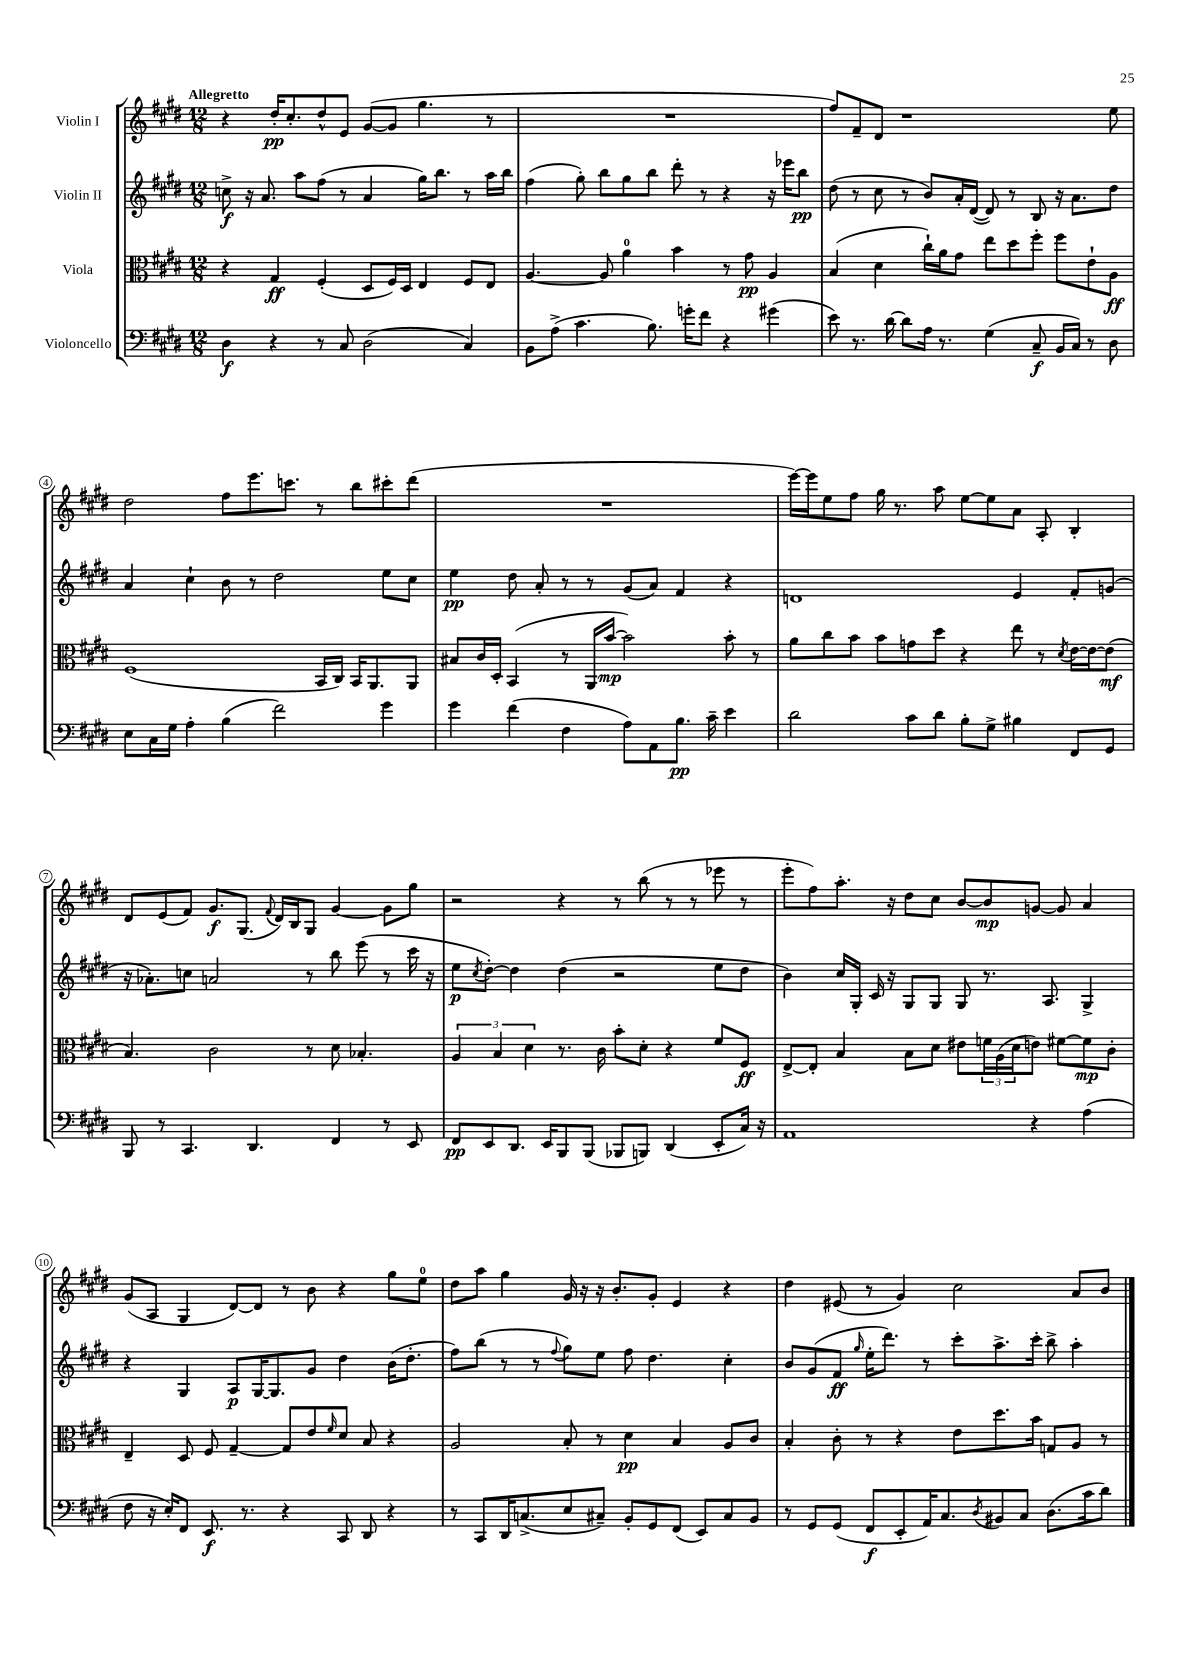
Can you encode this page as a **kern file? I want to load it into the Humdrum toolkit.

**kern	**kern	**kern	**kern
*staff4	*staff3	*staff2	*staff1
*clefF4	*clefC3	*clefG2	*clefG2
*k[f#c#g#d#]	*k[f#c#g#d#]	*k[f#c#g#d#]	*k[f#c#g#d#]
*M12/8	*M12/8	*M12/8	*M12/8
4D#	4r	8cc^	4r
.	.	16r	.
.	.	8.a	.
4r	4G#	.	16dd#'
.	.	.	8.cc#'
.	.	8aa	.
8r	(4F#'	(8ff#	8dd#^^
8C#	.	8r	8e
(2D#	8D#	4a	([8g#
.	16F#)	.	8g#]
.	16D#	.	.
.	4E	16gg#)	4.gg#
.	.	8.bb	.
4C#)	8F#	8r	.
.	8E	16aa	8r
.	.	16bb	.
=	=	=	=
8BB	[4.A	(4ff#	1.r
(8A^	.	.	.
4.c#	.	8gg#')	.
.	8A]	8bb	.
.	4a	8gg#	.
8.B)	.	8bb	.
.	4b	8ddd#'	.
16g'	.	.	.
8f#	.	8r	.
4r	8r	4r	.
.	8g#	.	.
(4g#	4A	16r	.
.	.	16eee-	.
.	.	8bb	.
=	=	=	=
8e)	(4B	(8dd#	8ff#)
8.r	.	8r	8f#~
.	4d#	8cc#	8d#
[16d#	.	.	.
8d#]	.	8r	1r
16A	16cc#`)	8b)	.
8.r	16a	.	.
.	8g#	16a'	.
.	.	([16d#	.
(4G#	8ee	8d#])	.
.	8dd#	8r	.
8C#~	8ff#'	8B	.
16BB	8ff#	16r	.
16C#)	.	8.a	.
8r	8e`	.	.
8D#	8A	8dd#	8ee
=	=	=	=
8E	(1F#	4a	2dd#
16C#	.	.	.
16G#	.	.	.
4A'	.	4cc#`	.
(4B	.	8b	8ff#
.	.	8r	8.eee
2f#)	.	2dd#	.
.	.	.	8.ccc
.	16BB	.	8r
.	16C#)	.	.
.	16BB	.	8bb
.	8.AA	.	.
4g#	.	8ee	8ccc#'
.	8AA	8cc#	(8ddd#
=	=	=	=
4g#	8B#	4ee	1.r
.	16c#	.	.
.	16D#'	.	.
(4f#	(4BB	8dd#	.
.	.	8a'	.
4F#	8r	8r	.
.	16AA	8r	.
.	[16b	.	.
8A)	2b])	(8g#	.
8AA	.	8a)	.
8.B	.	4f#	.
16c#~	.	.	.
4e	8b'	4r	.
.	8r	.	.
=	=	=	=
2d#	8a	1d	[16eee)
.	.	.	16eee]
.	8cc#	.	8ee
.	8b	.	8ff#
.	8b	.	16gg#
.	.	.	8.r
8c#	8g	.	.
8d#	8dd#	.	8aa
8B'	4r	.	[8ee
8G#^	.	.	8ee]
4B#	8ee	4e	8a
.	8r	.	8A'
.	8qd#	.	.
8FF#	[16e	8f#'	4B'
.	16e_	.	.
8GG#	(8e]	(8g	.
=	=	=	=
8BBB	4.B)	16r	8d#
.	.	8.a-')	.
8r	.	.	(8e
4.CC#	.	8cc	8f#)
.	2c#	2a	8.g#
.	.	.	(8.G#
4.DD#	.	.	.
.	.	.	8qqf#
.	.	.	16d#)
.	.	.	16B
.	8r	8r	8G#
4FF#	8d#	8bb	[4g#
.	4.B-'	(8eee	.
8r	.	8r	8g#]
8EE	.	16ccc#	8gg#
.	.	16r	.
=	=	=	=
8FF#	6A	8ee	2r
.	.	8qcc#	.
8EE	.	[8dd#')	.
.	6B	.	.
8.DD#	.	4dd#]	.
.	6d#	.	.
16EE	.	.	.
8BBB	8.r	(4dd#	4r
(8BBB	.	.	.
.	16c#	.	.
8BBB-	8b'	2r	8r
8BBB)	8d#'	.	(8bb
(4DD#	4r	.	8r
.	.	.	8r
8EE'	8f#	8ee	8eee-
16C#)	8F#	8dd#	8r
16r	.	.	.
=	=	=	=
1AA	[8E^	4b)	8eee'
.	8E']	.	8ff#)
.	4B	16cc#	8.aa'
.	.	16G#'	.
.	.	16c#	.
.	.	16r	16r
.	8B	8G#	8dd#
.	8d#	8G#	8cc#
.	8e#	8G#	[8b
.	24f	8.r	8b]
.	(24A	.	.
.	24d#	.	.
4r	8e)	.	[8g
.	.	8.A	.
.	[8f#	.	8g]
(4A	8f#]	4G#^	4a
.	8c#'	.	.
=	=	=	=
8F#	4E~	4r	(8g#
16r	.	.	8A
16E')	.	.	.
8FF#	8D#	4G#	4G#
8.EE	8F#	.	.
.	[4G#~	8A	[8d#)
8.r	.	.	.
.	.	[16G#	8d#]
.	.	8.G#]	.
4r	8G#]	.	8r
.	8e	8g#	8b
.	16qqf#	.	.
8CC#	8d#	4dd#	4r
8DD#	8B	.	.
4r	4r	(16b	8gg#
.	.	8.dd#'	.
.	.	.	8ee
=	=	=	=
8r	2A	8ff#)	8dd#
8CC#	.	(8bb	8aa
16DD#	.	8r	4gg#
(8.C^	.	.	.
.	.	8r	.
.	.	8qqff#	.
8E	8B'	8gg#)	16g#
.	.	.	16r
8C#~)	8r	8ee	16r
.	.	.	8.b'
8BB'	4d#	8ff#	.
8GG#	.	4.dd#	8g#'
(8FF#	4B	.	4e
8EE)	.	.	.
8C#	8A	4cc#'	4r
8BB	8c#	.	.
=	=	=	=
8r	4B'	8b	4dd#
8GG#	.	(8g#	.
(8GG#	8c#'	8f#	(8e#
.	.	16qqgg#	.
8FF#	8r	16ee'	8r
.	.	8.ddd#)	.
8EE'	4r	.	4g#)
16AA)	.	8r	.
8.C#	.	.	.
.	8e	8ccc#'	2cc#
8qD#	.	.	.
8BB#	8.dd#	8.aa^	.
8C#	.	.	.
.	16b	16ccc#'	.
(8.D#	8G	8bb^	.
.	8A	4aa'	8a
16c#	.	.	.
8d#)	8r	.	8b
==	==	==	==
*-	*-	*-	*-
